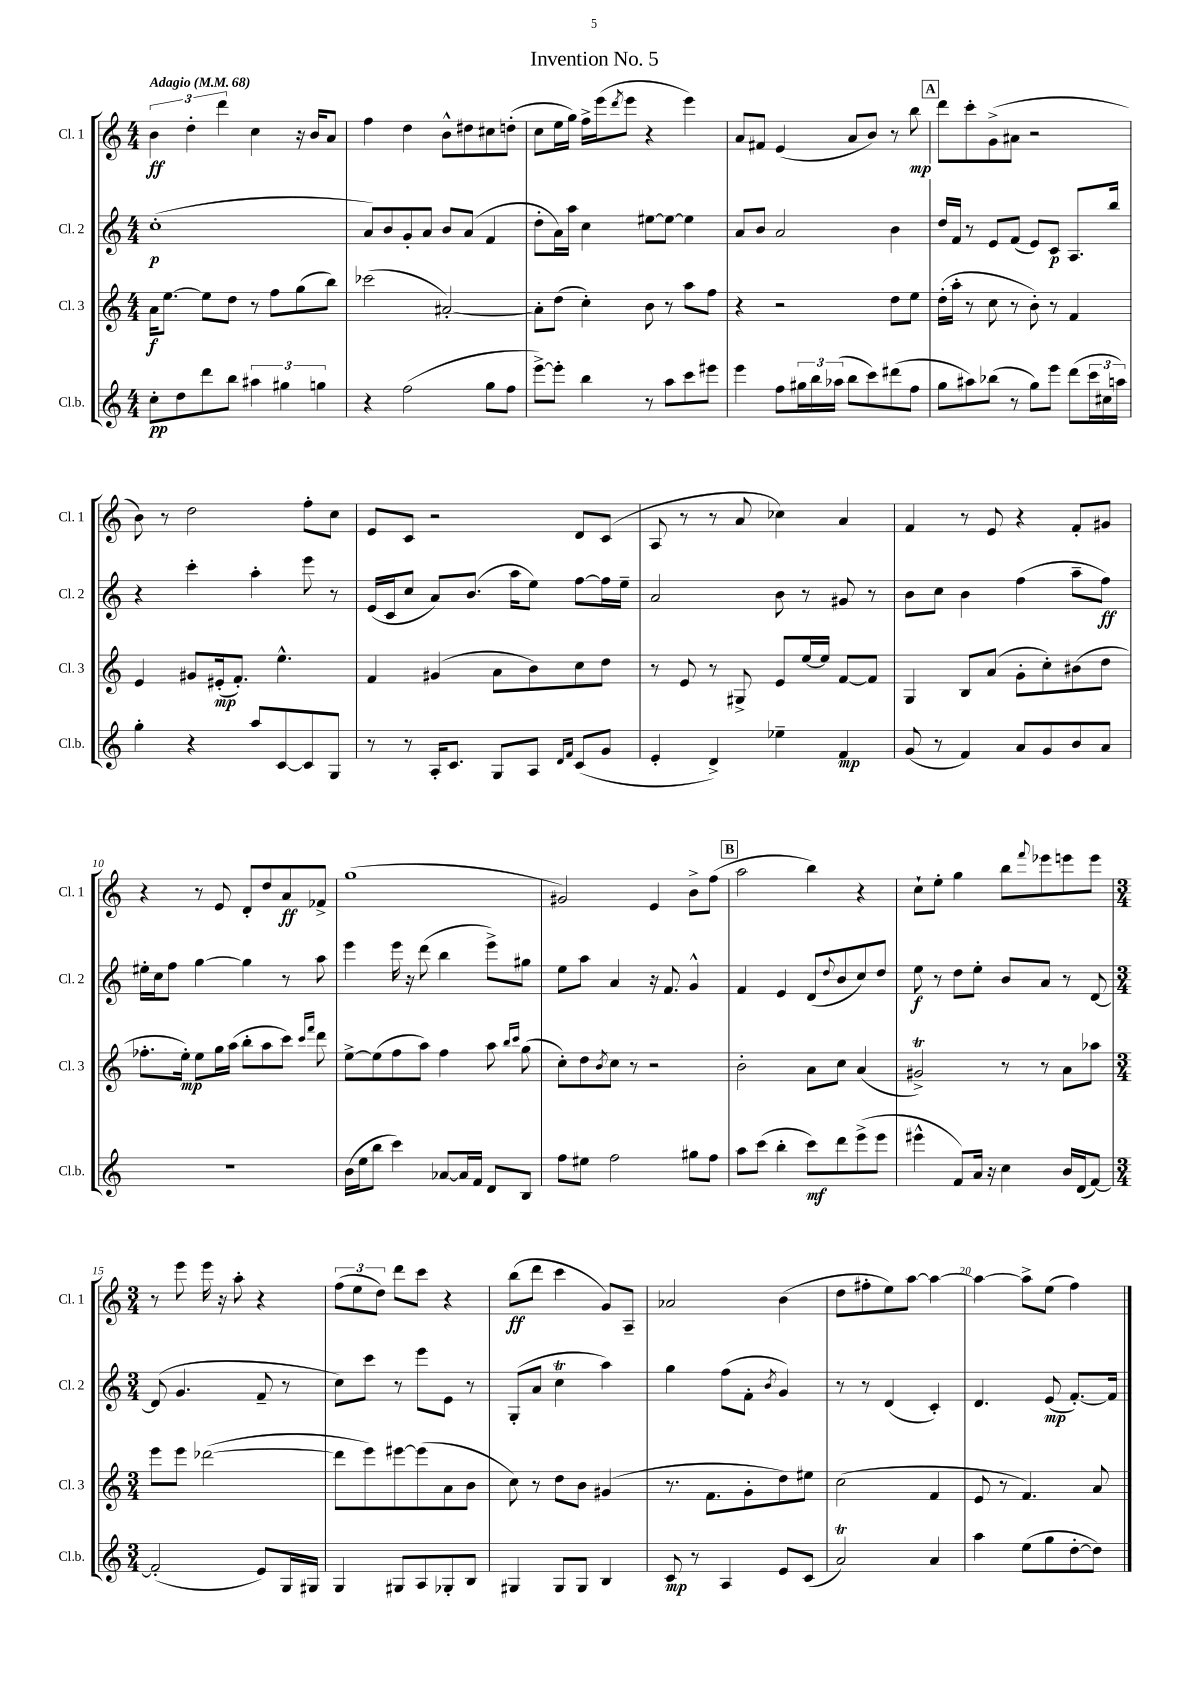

**kern	**kern	**kern	**kern
*staff4	*staff3	*staff2	*staff1
*clefG2	*clefG2	*clefG2	*clefG2
*k[]	*k[]	*k[]	*k[]
*M4/4	*M4/4	*M4/4	*M4/4
*MM68	*MM68	*MM68	*MM68
8cc'	16a	(1cc'	6b
.	[8.ee	.	.
8dd	.	.	.
.	.	.	6dd'
8ddd	8ee]	.	.
.	.	.	6ddd
8bb	8dd	.	.
6aa#	8r	.	4cc
.	8ff	.	.
6gg#	.	.	.
.	(8gg	.	16r
.	.	.	16b
6gg	.	.	.
.	8bb)	.	8a
=	=	=	=
4r	(2ccc-	8a)	4ff
.	.	8b	.
(2ff	.	8g'	4dd
.	.	8a	.
.	[2a#')	8b	8b^^
.	.	(8a	8dd#
8gg	.	4f	8cc#
8ff	.	.	(8dd'
=	=	=	=
[8eee^)	8a#']	8dd'	8cc
8eee']	(8dd	16a)	16ee
.	.	16aa	16gg)
4bb	4cc')	4cc	16ff^
.	.	.	(16eee
.	.	.	8qddd
.	.	.	8eee
8r	8b	[8ee#	4r
8aa	8r	8ee#_	.
8ccc	8aa	4ee#]	4eee)
8eee#	8ff	.	.
=	=	=	=
4eee	4r	8a	8a
.	.	8b	8f#
8ff	2r	2a	(4e
24gg#	.	.	.
24bb	.	.	.
(24aa-	.	.	.
8bb	.	.	8a
8ccc)	.	.	8b)
(8ddd#	8dd	4b	8r
8ff	8ee	.	8bb
=	=	=	=
8gg	(16dd'	16dd	8ddd
.	16aa'	16f	.
8aa#)	8r	8r	8ccc'
(8bb-	8cc	8e	(8g^
8r	8r	(8f	8a#
8gg)	8b')	8e)	2r
8eee	8r	8c	.
(8ddd	4f	8.A	.
24ccc	.	.	.
24cc#	.	.	.
.	.	16bb	.
24aa)	.	.	.
=	=	=	=
4gg'	4e	4r	8b)
.	.	.	8r
4r	8g#	4ccc'	2dd
.	(16e#'	.	.
.	8.f')	.	.
8aa	.	4aa'	.
[8c	4.ee^^	.	.
8c]	.	8eee	8ff'
8G	.	8r	8cc
=	=	=	=
8r	4f	(16e	8e
.	.	16c	.
8r	.	8cc	8c
16A'	(4g#	8a)	2r
8.c	.	.	.
.	.	(8.b	.
8G	8a	.	.
.	.	16aa	.
8A	8b)	8ee)	.
16qqd	.	.	.
16qqf	.	.	.
(8c	8cc	[8ff	8d
8g	8dd	16ff]	(8c
.	.	16ee~	.
=	=	=	=
4e'	8r	2a	8A
.	8e	.	8r
4d^)	8r	.	8r
.	8G#^	.	8a
4ee-~	8e	8b	4cc-)
.	[16ee	8r	.
.	16ee]	.	.
4f	[8f	8g#	4a
.	8f]	8r	.
=	=	=	=
(8g	4G	8b	4f
8r	.	8cc	.
4f)	8B	4b	8r
.	(8a	.	8e
8a	8g'	(4ff	4r
8g	8cc')	.	.
8b	(8b#	8aa~	8f'
8a	8dd	8ff)	8g#
=	=	=	=
1r	8.ff-'	16ee#'	4r
.	.	16cc	.
.	.	8ff	.
.	16ee')	.	.
.	8ee	[4gg	8r
.	16gg	.	8e
.	(16aa	.	.
.	8bb'	4gg]	8d'
.	8aa	.	8dd
.	8ccc)	8r	8a
.	16qqccc	.	.
.	16qqfff	.	.
.	8ddd	8aa	8f-^
=	=	=	=
(16b	[8ee^	4eee	(1gg
16ee	.	.	.
8bb	(8ee]	.	.
4ccc)	8ff	16eee	.
.	.	16r	.
.	8aa)	(8ddd	.
[8a-	4ff	4bb	.
16a-]	.	.	.
16f	.	.	.
8d	8aa	8eee^)	.
.	16qqbb	.	.
.	16qqccc	.	.
8B	(8gg	8gg#	.
=	=	=	=
8ff	8cc')	8ee	2g#)
8ee#	8dd	8aa	.
.	8qb	.	.
2ff	8cc	4a	.
.	8r	.	.
.	2r	16r	4e
.	.	8.f	.
8gg#	.	4g^^	8b^
8ff	.	.	(8ff
=	=	=	=
8aa	2b'	4f	2aa
(8ccc	.	.	.
4bb'	.	4e	.
8ccc)	8a	(8d	4bb)
.	.	8qqdd	.
8ddd	8cc	8b	.
(8eee^	(4a	8cc)	4r
8eee	.	8dd	.
=	=	=	=
4eee#^^	2g#^)	8ee	8cc`
.	.	8r	8ee'
8f)	.	8dd	4gg
16a	.	8ee'	.
16r	.	.	.
4cc	8r	8b	8bb
.	.	.	8qqfff
.	8r	8a	8eee-
16b	8a	8r	8eee
(16d	.	.	.
[8f)	8aa-	[8d	8eee
=	=	=	=
*M3/4	*M3/4	*M3/4	*M3/4
(2f']	8eee	(8d]	8r
.	8eee	4.g	8eee
.	([2ddd-	.	16eee
.	.	.	16r
.	.	.	8aa'
8e)	.	8f~	4r
16G	.	8r	.
16G#	.	.	.
=	=	=	=
4G	8ddd-]	8cc)	(12ff
.	.	.	12ee
.	8eee)	8ccc	.
.	.	.	12dd)
8G#	[8eee#	8r	8ddd
8A	(8eee#]	8eee	8ccc
8G-'	8a	8e	4r
8B	8b	8r	.
=	=	=	=
4G#	8cc)	(8G'	(8bb
.	8r	8a	8ddd
8G#	8dd	4cc	4ccc
8G#	8b	.	.
4B	(4g#	4aa)	8g)
.	.	.	8A~
=	=	=	=
8c	8.r	4gg	2a-
8r	.	.	.
.	8.f	.	.
4A	.	(8ff	.
.	8g'	8f'	.
.	.	8qb	.
8e	8dd)	4g)	(4b
(8c	8ee#	.	.
=	=	=	=
2a)	(2cc	8r	8dd
.	.	8r	8ff#'
.	.	(4d	8ee)
.	.	.	[8aa
4a	4f	4c')	4aa_
=	=	=	=
4aa	8e	4.d	4aa_
.	8r	.	.
(8ee	4.f)	.	8aa^]
8gg	.	(8e	(8ee
[8dd'	.	[8.f')	4ff)
8dd])	8a	.	.
.	.	16f]	.
==	==	==	==
*-	*-	*-	*-
